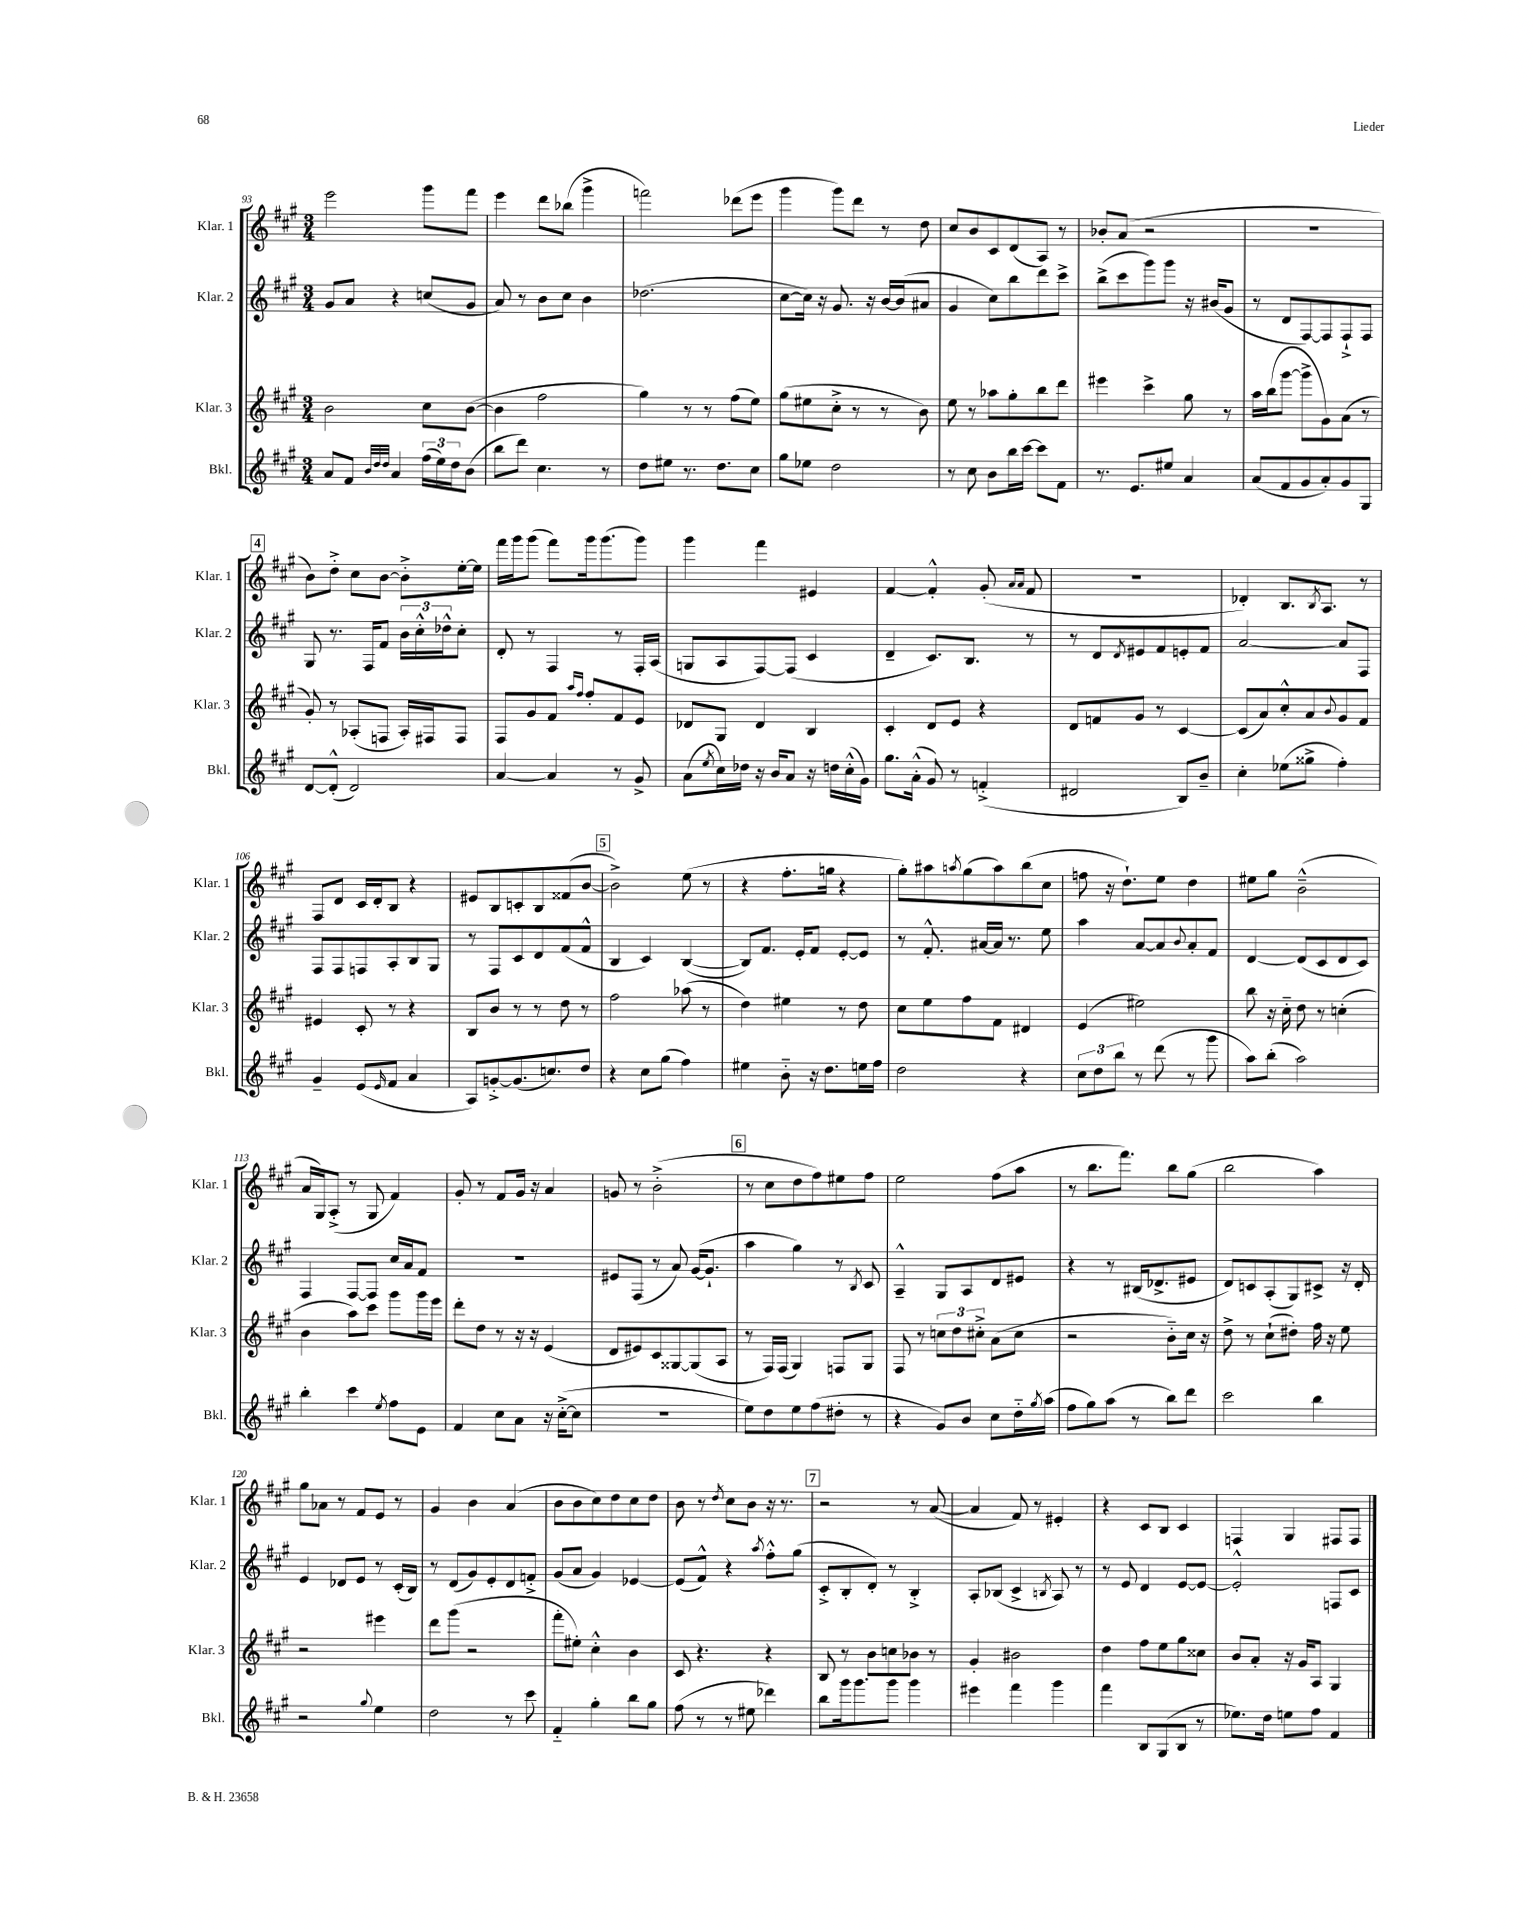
<<
\new StaffGroup <<
\new Staff = "s0" \with { instrumentName = "Klar. 1" shortInstrumentName = "Klar. 1" } {
    \clef treble \key a \major \numericTimeSignature \time 3/4
    e'''2 gis'''8 fis'''8 |
    e'''4 d'''8 bes''8( gis'''4-> |
    f'''2) des'''8( e'''8 |
    gis'''4 gis'''8) d'''8 r8 d''8 |
    cis''8 b'8 cis'8 d'8( a8) r8 |
    bes'8-. a'8( r2 |
    R2. |
    \mark \markup { \box "4" } b'8) d''8-.-> cis''8 b'8~ b'8-.-> e''16~-. e''16 |
    fis'''16 gis'''16 gis'''8( fis'''8) gis'''16 gis'''8.( gis'''8) |
    gis'''4 fis'''4 eis'4 |
    fis'4~ fis'4-.-^ gis'8-.( \grace { a'16 a'16 } fis'8 |
    R2. |
    des'4-.) b8. \acciaccatura { b8 } a8. r8 |
    fis8 d'8 cis'16 d'16-. b8 r4 |
    eis'8 b8 c'8-. b8 fisis'8( b'8~ |
    \mark \markup { \box "5" } b'2->) e''8( r8 |
    r4 fis''8.-. g''16 r4 |
    gis''8-.) ais''8 \acciaccatura { a''8 } gis''8( a''8) b''8( cis''8 |
    f''8 r16 d''8.-!) e''8 d''4 |
    eis''8 gis''8 b'2---^( |
    a'16 gis16) a8-.->( r8 gis8 fis'4) |
    gis'8-. r8 fis'8 gis'16 r16 a'4 |
    g'8 r8 b'2-.->( |
    \mark \markup { \box "6" } r8 cis''8 d''8 fis''8) eis''8 fis''8 |
    e''2 fis''8( a''8 |
    r8 b''8. fis'''8.) b''8 gis''8( |
    b''2 a''4) |
    gis''8 aes'8 r8 fis'8 e'8 r8 |
    gis'4 b'4 a'4( |
    b'8 b'8 cis''8) d''8 cis''8 d''8 |
    b'8 r8 \acciaccatura { d''8 } cis''8 b'8 r16 r8. |
    \mark \markup { \box "7" } r2 r8 a'8~( |
    a'4 fis'8) r8 eis'4-. |
    r4 cis'8 b8 cis'4 |
    f4 gis4 fis8 fis8 \bar "|." |
}
\new Staff = "s1" \with { instrumentName = "Klar. 2" shortInstrumentName = "Klar. 2" } {
    \clef treble \key a \major \numericTimeSignature \time 3/4
    gis'8 a'8 r4 c''8( gis'8 |
    a'8) r8 b'8 cis''8 b'4 |
    des''2.( |
    cis''8~ cis''16) r16 gis'8. r16 b'16~ b'16( ais'8 |
    gis'4 cis''8) b''8 d'''8 cis'''8-> |
    b''8->( cis'''8 gis'''8) gis'''8 r16 bis'16( gis'8 |
    r8 d'8 fis8~) fis8 fis8-!-> fis8 |
    \mark \markup { \box "4" } gis8 r8. fis16 fis'8 \tuplet 3/2 { b'16 cis''16-.-^ des''16-^ } cis''8-. |
    d'8-. r8 fis4 r8 fis16-. a16( |
    g8 a8 fis8~) fis8( cis'4 |
    d'4-- cis'8.) b8. r8 |
    r8 d'8 \acciaccatura { d'8 } eis'8 fis'8 e'8-. fis'8 |
    a'2~ a'8 fis8 |
    fis8 fis8 f8 a8-. b8 gis8 |
    r8 fis8 cis'8 d'8 fis'8( fis'8-^ |
    \mark \markup { \box "5" } b4 cis'4) b4~( |
    b8) fis'8. e'16-. fis'8 e'8~-. e'8 |
    r8 fis'8.-.-^ ais'16~ ais'16 r8. e''8 |
    a''4 a'8~ a'8 \appoggiatura { b'8 } a'8-. fis'8 |
    d'4~ d'8( cis'8 d'8 cis'8) |
    fis4 fis8~ fis8 cis''16 a'16 fis'8 |
    R2. |
    eis'8 fis8( r8 a'8) gis'16~( gis'8.-! |
    \mark \markup { \box "6" } a''4 gis''4) r8 \acciaccatura { b8 } cis'8 |
    a4---^ gis8 a8 d'8 eis'8 |
    r4 r8 bis16( des'8.-> eis'8 |
    d'8) c'8 a8-.( gis8) cis'8-> r16 d'16-. |
    e'4 des'8 e'8 r8 cis'16-.( b16) |
    r8 d'8( gis'8) e'8-. d'8 f'8-.-> |
    gis'8( a'8 gis'4) ees'4~ |
    ees'8( fis'8-^) r4 \acciaccatura { a''8 } fis''8-.-^ gis''8( |
    \mark \markup { \box "7" } cis'8-.-> b8-. d'8-.) r8 b4-.-> |
    a8-. bes8( cis'4-> \acciaccatura { b8 } a8) r8 |
    r8 e'8 d'4 e'8~ e'8~ |
    e'2-.-^ f8 cis'8 \bar "|." |
}
\new Staff = "s2" \with { instrumentName = "Klar. 3" shortInstrumentName = "Klar. 3" } {
    \clef treble \key a \major \numericTimeSignature \time 3/4
    b'2 cis''8 b'8~( |
    b'4 fis''2 |
    gis''4) r8 r8 fis''8( e''8) |
    gis''8( eis''8 cis''8-.-> r8 r8 b'8) |
    e''8 r8 aes''8 gis''8-. b''8 d'''8 |
    eis'''4 cis'''4-> gis''8 r8 |
    a''16 b''16( gis'''8~ gis'''8-> gis'8) a'8( r8 |
    \mark \markup { \box "4" } gis'8-.) r8 aes8-.( f8 aes16-.) fis16 fis8 |
    fis8 gis'8 fis'8 \grace { a''16 fis''16 } fis''8-. fis'8 e'8 |
    des'8 gis8 des'4 b4 |
    cis'4-. d'8 e'8 r4 |
    d'8 f'8 gis'8 r8 cis'4~ |
    cis'8( a'8) cis''8-.-^ a'8 \appoggiatura { b'8 } gis'8 fis'8 |
    eis'4 cis'8-. r8 r4 |
    b8 b'8 r8 r8 d''8 r8 |
    \mark \markup { \box "5" } fis''2 aes''8( r8 |
    d''4) eis''4 r8 d''8 |
    cis''8 e''8 fis''8 fis'8 dis'4 |
    e'4( eis''2) |
    b''8 r16 cis''16-_ d''8 r8 c''4-.( |
    b'4 a''8) cis'''8 gis'''8 gis'''16 e'''16 |
    d'''8-. d''8 r8 r16 r16 e'4( |
    d'8 eis'8) cis'8 gisis8~ gisis8( a8 |
    \mark \markup { \box "6" } r8 fis16) fis16( gis4) f8 gis8 |
    fis8 r8 \tuplet 3/2 { c''8 d''8 cis''8-.-> } a'8( cis''8 |
    r2 b'8-_) cis''16 r16 |
    d''8-> r8 cis''8-!( dis''8-.) fis''16 r16 e''8 |
    r2 eis'''4 |
    d'''8 gis'''8( r2 |
    fis'''8-. eis''8-.) cis''4-.-^ b'4 |
    cis'8 r4. r4 |
    \mark \markup { \box "7" } b8 r8 b'8 c''8 bes'8 r8 |
    gis'4-. bis'2 |
    d''4 fis''8 e''8 gis''8 cisis''8 |
    b'8 a'8-. r16 gis'16 a8 gis4 \bar "|." |
}
\new Staff = "s3" \with { instrumentName = "Bkl." shortInstrumentName = "Bkl." } {
    \clef treble \key a \major \numericTimeSignature \time 3/4
    a'8 fis'8 \grace { b'32 d''32 d''32 } a'4 \tuplet 3/2 { fis''16( e''16) d''16 } b'8( |
    b''8 d'''8) cis''4. r8 |
    d''8 eis''8 r8. d''8. cis''8 |
    gis''8 ees''8 d''2 |
    r8 cis''8 b'8 b''16 cis'''16~ cis'''8 fis'8 |
    r8. e'8. eis''8 a'4 |
    a'8( fis'8 gis'8 a'8-.) gis'8 gis8 |
    \mark \markup { \box "4" } d'8~ d'8-.-^( d'2) |
    a'4~ a'4 r8 gis'8-> |
    a'8( \acciaccatura { e''8 } cis''16) des''16 r16 b'16 a'8 r16 d''16 cis''16-.-^( gis'16) |
    gis''8. a'16-.-^( gis'8) r8 f'4-.->( |
    dis'2 b8) b'8-- |
    cis''4-. ees''8( gisis''8-> fis''4-.) |
    gis'4-- e'8( \grace { e'16 } fis'8 a'4 |
    a8) g'8~-.-> g'8.( c''8.) d''8 |
    \mark \markup { \box "5" } r4 cis''8 gis''8( fis''4) |
    eis''4 b'8-_ r16 d''8. e''16 fis''16 |
    d''2 r4 |
    \tuplet 3/2 { cis''8 d''8 b''8 } r8 d'''8( r8 gis'''8 |
    a''8) b''8-.( a''2) |
    b''4-. cis'''4 \acciaccatura { e''8 } fis''8 e'8 |
    fis'4 cis''8 a'8 r16 cis''16~-.->( cis''8 |
    R2. |
    \mark \markup { \box "6" } e''8) d''8 e''8 fis''8( dis''8-. r8 |
    r4 gis'8) b'8 cis''8 d''16-_ \acciaccatura { gis''8 } a''16( |
    fis''8 gis''8) a''8( r8 b''8) d'''8 |
    cis'''2 b''4 |
    r2 \appoggiatura { gis''8 } e''4 |
    d''2 r8 cis'''8 |
    fis'4-_ gis''4-. b''8 gis''8 |
    fis''8( r8 r8 eis''8 des'''4) |
    \mark \markup { \box "7" } b''8 gis'''16 gis'''8. gis'''8 gis'''4 |
    eis'''4 fis'''4 gis'''4 |
    fis'''4 b8 gis8( b8 r8 |
    ees''8.) d''16 e''8 fis''8 fis'4 \bar "|." |
}
>>
>>
\layout { \context { \Score currentBarNumber = #93 } }
